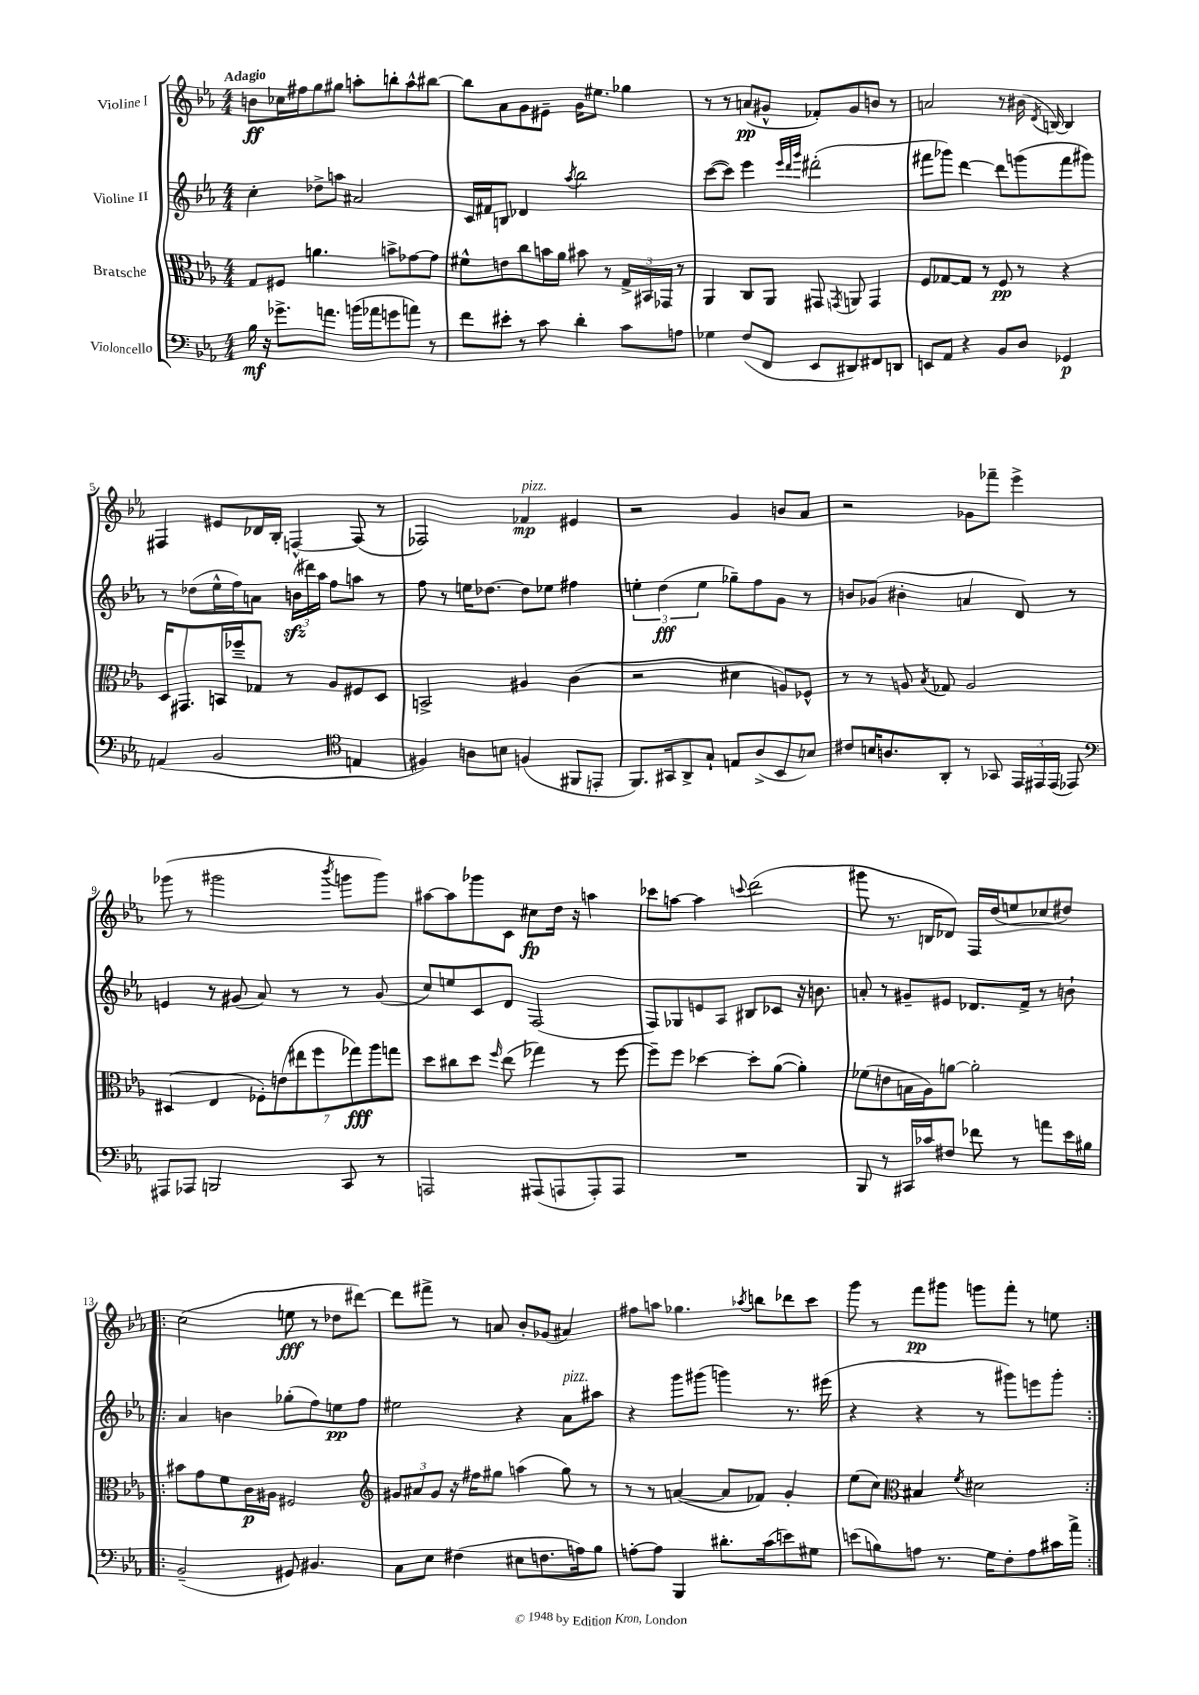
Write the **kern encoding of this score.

**kern	**kern	**kern	**kern
*staff4	*staff3	*staff2	*staff1
*clefF4	*clefC3	*clefG2	*clefG2
*k[b-e-a-]	*k[b-e-a-]	*k[b-e-a-]	*k[b-e-a-]
*M4/4	*M4/4	*M4/4	*M4/4
16B-	8G	4cc'	8b
16r	.	.	.
8.g-^	8F#	.	16cc-
.	.	.	16ff#
.	4.a	8dd-^	8gg
8.a	.	.	.
.	.	8aa	8gg#
(16b	.	2a#	8aa'
16a-	.	.	.
8g	8b^	.	8bb'
8a)	[8g-	.	8aa^^
8r	8g-]	.	[8bb#
=	=	=	=
8f	8f#^^	16c	8bb#]
.	.	16f#	.
8e#'	8e	8B	8a-
8r	8cc	4d-	8g
8c	16b	.	8e#~
.	16a-	.	.
.	.	8qaa-	.
4d'	8b#	2bb-	16g
.	.	.	8.ee#
.	8r	.	.
8c	24G^	.	4gg-
.	24BB#	.	.
.	24GG-	.	.
8A	8r	.	.
=	=	=	=
4G-	4AA-	([8ccc	8r
.	.	8ccc])	8r
(8F	8C	4eee-	(8a
8FF	8AA-	.	8g#^^
.	.	32qqeee-	.
.	.	32qqddd	.
.	.	32qqggg	.
8EE-	8GG#	(2ddd#'	8f-')
.	8qGG	.	.
8DD#)	8AA	.	8g#
8FF#	4GG	.	8b
8DD	.	.	8r
=	=	=	=
8EE	8F	8fff#	2a
8AA-	[8G-	8ggg-)	.
4r	8G-]	[4ddd	.
.	8r	.	.
8BB-	8F	8ddd]	8r
8D	8r	(8ggg	(16b#
.	.	.	8qd
.	.	.	[16B)
4GG-	4r	8fff#	4B]
.	.	8ggg#)	.
=	=	=	=
(4AA	16D	8r	4F#
.	8.GG#	.	.
.	.	(8dd-	.
2BB-	16BB	16ee-^^	8e#
.	16ff-~	16ff)	.
.	8G-	8a	16d-
.	.	.	16B-'
.	8r	(24b	[4F^^
.	.	24ddd#)	.
.	.	24aa-	.
.	8A-	8ff	.
*clefC4	*	*	*
4E	8F#	8aa	(8F]
.	8D	8r	8r
=	=	=	=
4F#)	2BB^	8ff	2F-)
.	.	8r	.
8A	.	16ee	.
.	.	[8.dd-	.
8B	.	.	.
(4F	4A#	8dd-]	4f-
.	.	8ee-	.
8FF#	(4c	4ff#	4e#
8EE'	.	.	.
=	=	=	=
8.FF)	2r	6ee'	2r
.	.	(6dd	.
16GG#	.	.	.
8AA-^	.	.	.
.	.	6ee	.
8G`	.	.	.
8E	4d#	8gg-~)	4g
(8A-^	.	8ff	.
8BB-	8A)	8g	8b
8B)	8F-^^	8r	8a-
=	=	=	=
8c#	8r	8b	2r
16B	8r	(8g-	.
8.A	.	.	.
.	8A	4b#'	.
.	8qB-	.	.
8AA-'	8G-	.	.
8r	2A	4a	8g-
8GG-	.	.	8fff-~
24EE-	.	8d)	4eee-^
24EE#	.	.	.
(24EE#	.	.	.
8EE-)	.	8r	.
=	=	=	=
*clefF4	*	*	*
8AAA#	(4D#	4e	(8ggg-
8AAA-	.	.	8r
2BBB	4E-	8r	2ggg#
.	.	(8g#	.
.	14F-')	8a-)	.
.	(14e	.	.
.	.	8r	.
.	14ee#	.	.
.	14ff	.	.
.	.	.	8qbbb-
8CC	.	8r	8ggg
.	14gg-)	.	.
.	14aa-	.	.
8r	.	(8g#	8ggg)
.	14gg	.	.
=	=	=	=
2AAA	8dd	8cc)	[8aa#
.	8cc#	8ee	8aa#]
.	8dd	8c	8ggg-
.	16qqff	.	.
.	(8ee-	8d	8c
(8AAA#	4gg-)	(2F	8cc#
8AAA	.	.	16dd
.	.	.	16r
8AAA')	8r	.	4aa
8AAA	[8ff	.	.
=	=	=	=
1r	8ff~]	8F)	8ccc-
.	8ff	8G-	[8aa
.	[4dd-	8e	4aa]
.	.	8A-	.
.	.	.	8qqccc
.	8dd-']	8B#	(2ddd
.	([8a-	8c-	.
.	4a-'])	16r	.
.	.	8.b	.
=	=	=	=
8BBB-	(8f-	8a'	8ggg#
8r	8e	8r	8.r
16CC#	16B	8g#~	.
16c-	16A-)	.	16B
8F#	[8a	8e#	8d-)
8f-	2a']	8.d-	16F
.	.	.	(16dd
8r	.	.	8ee
.	.	16f^	.
8a	.	8r	8cc-
16e-	.	8b`	8dd#)
16B#	.	.	.
=!|:	=!|:	=!|:	=!|:
(2BB-~	8b#	4a-	(2cc
.	8g	.	.
.	8f	4b	.
.	16c	.	.
.	16A#	.	.
8GG#)	2F#	(8gg-'	8ee
4.BB#	.	8ff)	8r
.	.	8ee	8dd-
.	.	8ff	[8ddd#)
=	=	=	=
*	*clefG2	*	*
8C	12g#	2ee#	8ddd#]
.	12a#	.	.
8E-	.	.	8fff#^
.	12g#	.	.
(4F#	16r	.	8r
.	16ff#	.	.
.	8gg#	.	8a
8E#	(4aa	4r	8b-'
8.F	.	.	(8g-
.	8gg#)	8a-	4a#)
16A)	.	.	.
8B-	8r	8aa#	.
=	=	=	=
[8A'	8r	4r	8ff#
8A]	8r	.	8aa
4BBB-	([4a	8ggg	4.gg-
.	.	(8ggg#	.
8.d#'	8a]	4ggg)	.
.	.	.	8qaa-
.	8f-)	.	8bb
(16c	.	.	.
8e)	4g'	8.r	8ddd-
8G#	.	.	8ccc
.	.	(16eee#	.
=	=	=	=
(8e	(8ee-	4r	8ggg
8B)	8cc)	.	8r
*	*clefC3	*	*
8A	4B#	4r	8fff
8.r	.	.	8ggg#
.	8qf	.	.
.	2d#	8r	8ggg
16G	.	.	.
8F'	.	8ggg#)	8fff'
8A	.	8eee	8r
16c#	.	8ggg#'	8ee
16a-^	.	.	.
==:|!	==:|!	==:|!	==:|!
*-	*-	*-	*-
